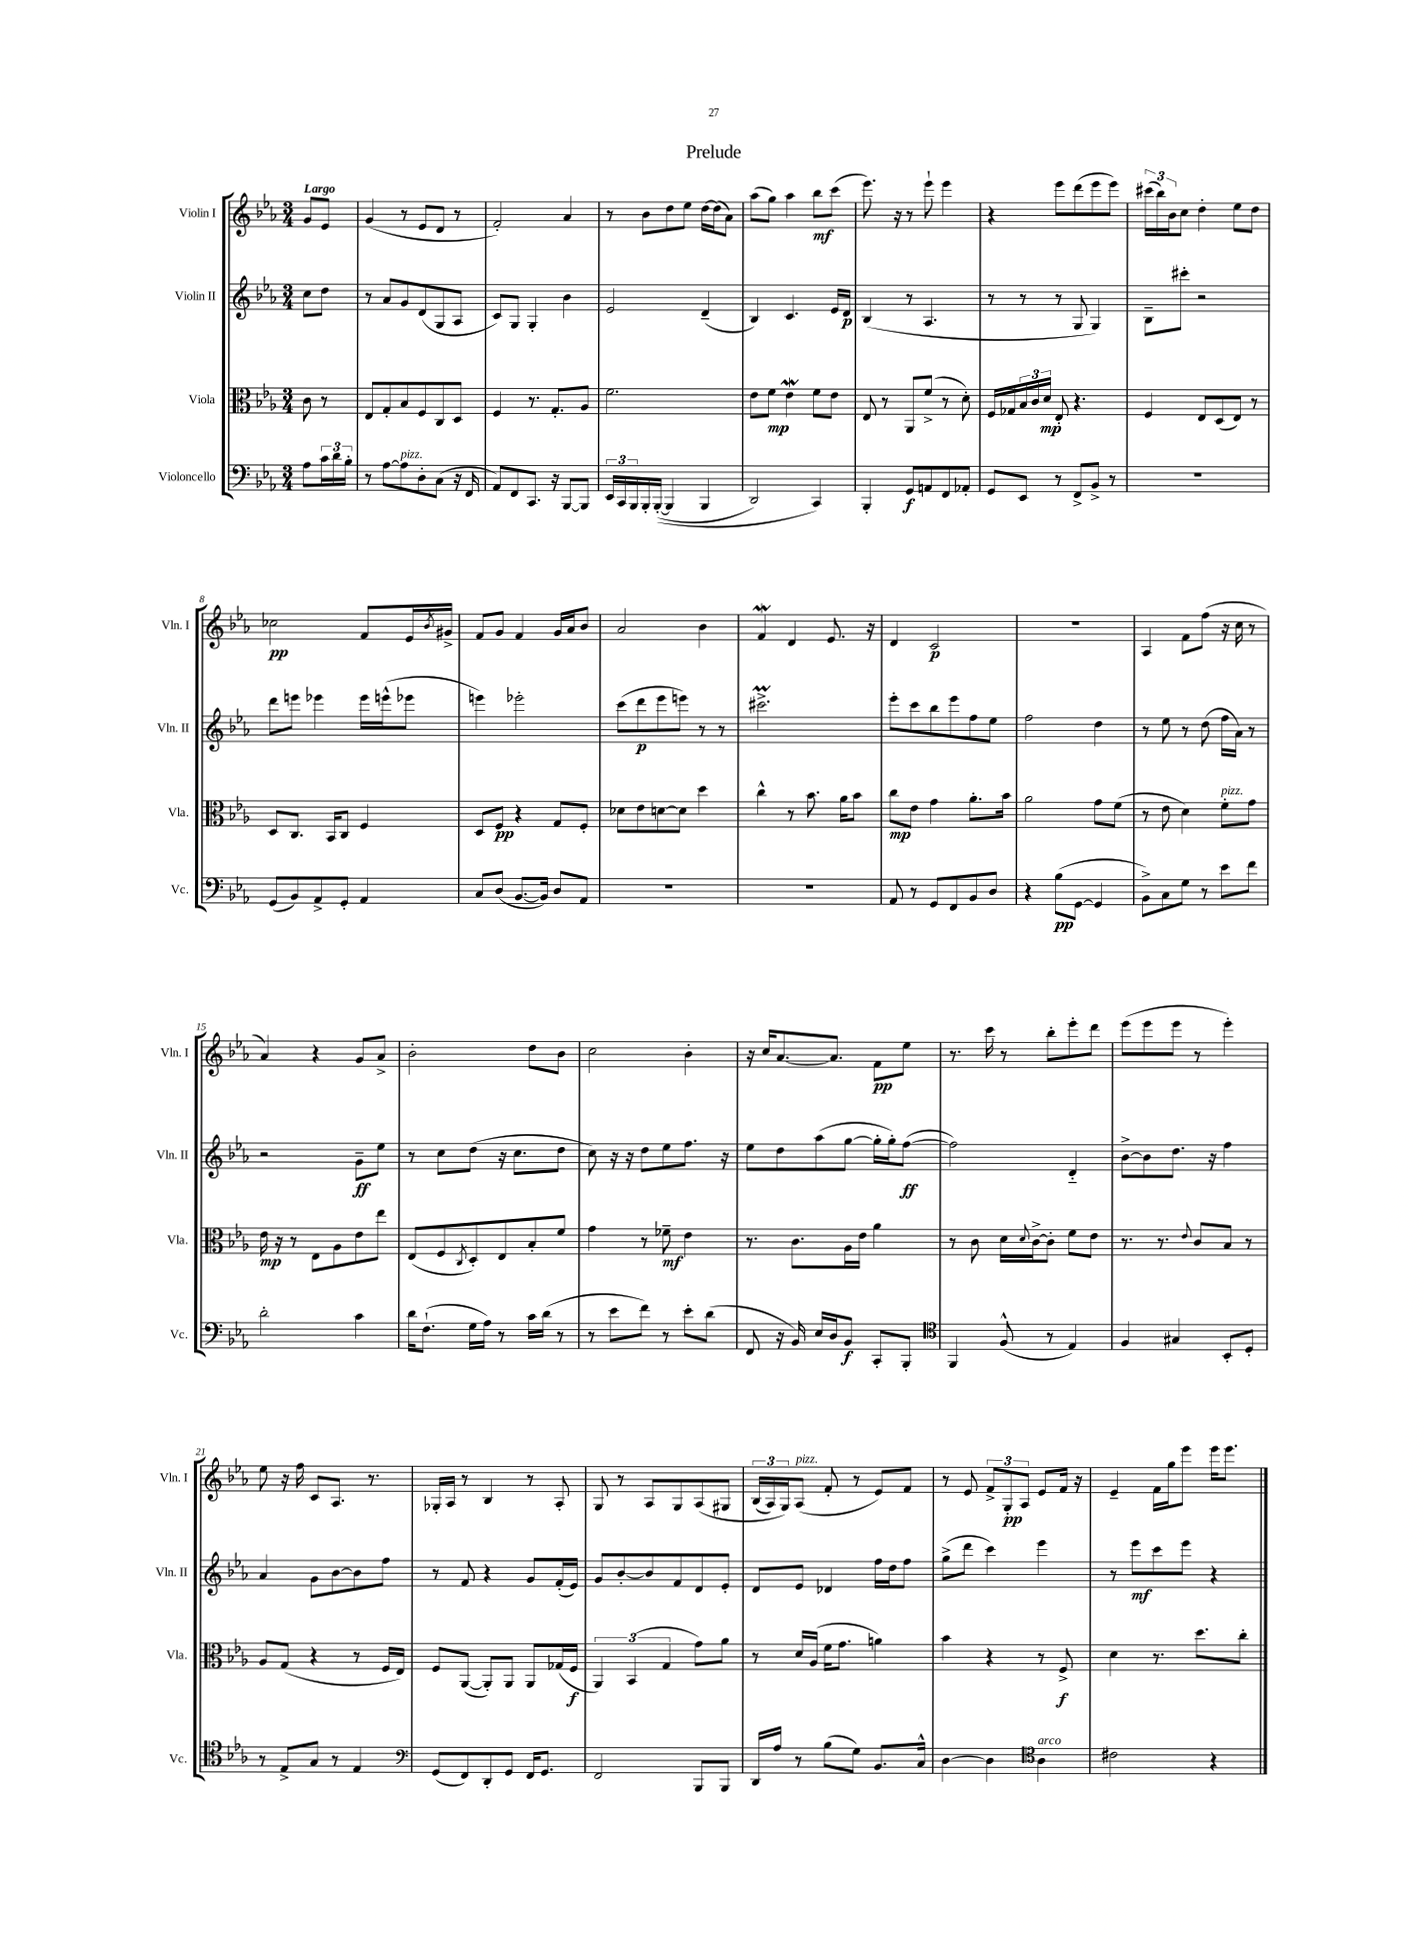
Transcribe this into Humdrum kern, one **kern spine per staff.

**kern	**dynam	**kern	**dynam	**kern	**dynam	**kern	**dynam
*part4	*part4	*part3	*part3	*part2	*part2	*part1	*part1
*staff4	*staff4	*staff3	*staff3	*staff2	*staff2	*staff1	*staff1
*I"Violoncello	*	*I"Viola	*	*I"Violin II	*	*I"Violin I	*
*I'Vc.	*	*I'Vla.	*	*I'Vln. II	*	*I'Vln. I	*
*clefF4	*	*clefC3	*	*clefG2	*	*clefG2	*
*k[b-e-a-]	*	*k[b-e-a-]	*	*k[b-e-a-]	*	*k[b-e-a-]	*
*M3/4	*	*M3/4	*	*M3/4	*	*M3/4	*
=	=	=	=	=	=	=	=
!	!	!	!	!	!	!LO:TX:a:B:t=Largo	!
8A-\L	.	8c\	.	8cc\L	.	8g/L	.
24c\L	.	8r	.	8dd\J	.	8e-/J	.
24d\	.	.	.	.	.	.	.
24B-'\JJ	.	.	.	.	.	.	.
=1	=1	=1	=1	=1	=1	=1	=1
8r	.	8E-/L	.	8r	.	(4g/	.
[8A-\L	.	8G'/	.	8a-/L	.	.	.
!LO:TX:a:i:t=pizz.	!	!	!	!	!	!	!
8A-\]	.	8B-/	.	8g/	.	8r	.
8D'\	.	8F/	.	(8d/	.	8e-/L	.
(8C\J	.	8C/	.	8G/	.	8d/J	.
16r	.	8D/J	.	8A-/J	.	8r	.
16FF/	.	.	.	.	.	.	.
=2	=2	=2	=2	=2	=2	=2	=2
8AA-/L)	.	4F/	.	8c/L)	.	2f'/)	.
8FF/	.	.	.	8G/J	.	.	.
8.CC/J	.	8.r	.	4G'/	.	.	.
16r	.	8.G'/L	.	.	.	.	.
[8BBB-/L	.	.	.	4b-\	.	4a-/	.
8BBB-/J]	.	8A-/J	.	.	.	.	.
=3	=3	=3	=3	=3	=3	=3	=3
24EE-/LL	.	2.f\	.	2e-/	.	8r	.
24CC/	.	.	.	.	.	.	.
24BBB-/	.	.	.	.	.	.	.
16BBB-'/	.	.	.	.	.	8b-\L	.
(([16BBB-'/JJ	.	.	.	.	.	.	.
4BBB-/]	.	.	.	.	.	8dd\	.
.	.	.	.	.	.	8ee-\J	.
4BBB-/	.	.	.	(4d~/	.	[16dd\LL	.
.	.	.	.	.	.	(16dd\J]	.
.	.	.	.	.	.	8a-\J)	.
=4	=4	=4	=4	=4	=4	=4	=4
2DD/)	.	8e-\L	.	4B-/)	.	(8aa-\L	.
.	.	8f\J	mp	.	.	8gg\J)	.
.	.	4e-w\	.	4.c/	.	4aa-\	.
4CC/)	.	8f\L	.	.	.	8bb-\L	mf
.	.	8e-\J	.	16e-/LL	.	(8ccc\J	.
.	.	.	.	16d/JJ	p	.	.
=5	=5	=5	=5	=5	=5	=5	=5
4BBB-'/	.	8E-/	.	(4B-/	.	8.eee-\)	.
.	.	8r	.	.	.	.	.
.	.	.	.	.	.	16r	.
8GG/L	f	8AA-/L	.	8r	.	8r	.
8AAn/	.	(8f^/J	.	4.A-/	.	8eee-`\	.
8FF/	.	8r	.	.	.	4eee-\	.
8AA-X'/J	.	8d'\)	.	.	.	.	.
=6	=6	=6	=6	=6	=6	=6	=6
8GG/L	.	16F/LL	.	8r	.	4r	.
.	.	16G-X/	.	.	.	.	.
8EE-/J	.	24B-/	.	8r	.	.	.
.	.	24c/	.	.	.	.	.
.	.	24d/JJ	mp	.	.	.	.
8r	.	8E-'/	.	8r	.	8eee-\L	.
8FF^/L	.	4.r	.	8G/	.	(8ddd\	.
8BB-^/J	.	.	.	4G/)	.	8eee-\	.
8r	.	.	.	.	.	8eee-\J)	.
=7	=7	=7	=7	=7	=7	=7	=7
2.r	.	4F/	.	8B-~\L	.	(24ccc#X\LL	.
.	.	.	.	.	.	24bb-\)	.
.	.	.	.	.	.	24b-\J	.
.	.	.	.	8ccc#X'\J	.	8cc\J	.
.	.	8E-/L	.	2r	.	4dd'\	.
.	.	(8D/	.	.	.	.	.
.	.	8E-/J)	.	.	.	8ee-\L	.
.	.	8r	.	.	.	8dd\J	.
!!LO:LB:g=z
=8	=8	=8	=8	=8	=8	=8	=8
(8GG/L	.	8D/L	.	8ddd\L	.	2cc-X\	pp
8BB-/)	.	8.C/J	.	8eeen\J	.	.	.
8AA-^/	.	.	.	4eee-X\	.	.	.
.	.	16BB-/KL	.	.	.	.	.
8GG'/J	.	8C/J	.	.	.	.	.
4AA-/	.	4F/	.	16eee-\LL	.	8f/L	.
.	.	.	.	(16eeen^^\J	.	.	.
.	.	.	.	8eee-X\J	.	16e-/L	.
.	.	.	.	.	.	8qb-/	.
.	.	.	.	.	.	16g#X^/JJ	.
=9	=9	=9	=9	=9	=9	=9	=9
8C/L	.	8D/L	.	4eeen\)	.	8f/L	.
(8D/J	.	8F/J	pp	.	.	8g/J	.
[8.BB-/L	.	4r	.	2eee-X'\	.	4f/	.
16BB-/Jk])	.	.	.	.	.	.	.
8D/L	.	8G/L	.	.	.	16g/LL	.
.	.	.	.	.	.	16a-/J	.
8AA-/J	.	8F'/J	.	.	.	8b-/J	.
=10	=10	=10	=10	=10	=10	=10	=10
2.r	.	8d-X\L	.	(8ccc\L	.	2a-/	.
.	.	8e-\	.	8ddd\	p	.	.
.	.	[8dn\	.	8eee-\	.	.	.
.	.	8d\J]	.	8eeen\J)	.	.	.
.	.	4dd\	.	8r	.	4b-\	.
.	.	.	.	8r	.	.	.
=11	=11	=11	=11	=11	=11	=11	=11
2.r	.	4cc^^\	.	2.ccc#Xm^\	.	4fW/	.
.	.	8r	.	.	.	4d/	.
.	.	8.b-\	.	.	.	.	.
.	.	.	.	.	.	8.e-/	.
.	.	16a-\KL	.	.	.	.	.
.	.	8b-\J	.	.	.	.	.
.	.	.	.	.	.	16r	.
=12	=12	=12	=12	=12	=12	=12	=12
8AA-/	.	8cc\L	mp	8eee-'\L	.	4d/	.
8r	.	8e-\J	.	8ccc\	.	.	.
8GG/L	.	4g\	.	8bb-\	.	2c/	p
8FF/	.	.	.	8eee-\	.	.	.
8BB-/	.	8.a-'\L	.	8ff\	.	.	.
8D/J	.	.	.	8ee-\J	.	.	.
.	.	16b-\Jk	.	.	.	.	.
=13	=13	=13	=13	=13	=13	=13	=13
4r	.	2a-\	.	2ff\	.	2.r	.
(8B-\L	pp	.	.	.	.	.	.
[8GG\J	.	.	.	.	.	.	.
4GG/]	.	8g\L	.	4dd\	.	.	.
.	.	(8f\J	.	.	.	.	.
=14	=14	=14	=14	=14	=14	=14	=14
8BB-^\L)	.	8r	.	8r	.	4A-/	.
8C\	.	8e-\	.	8ee-\	.	.	.
8G\J	.	4d\)	.	8r	.	8f\L	.
8r	.	.	.	(8dd\	.	(8ff\J	.
!	!	!LO:TX:a:i:t=pizz.	!	!	!	!	!
8e-\L	.	8f'\L	.	16ff\LL	.	16r	.
.	.	.	.	16a-\JJ)	.	16cc\	.
8f\J	.	8g\J	.	8r	.	8r	.
!!LO:LB:g=z
=15	=15	=15	=15	=15	=15	=15	=15
2d'\	.	16e-\	mp	2r	.	4a-/)	.
.	.	16r	.	.	.	.	.
.	.	8r	.	.	.	.	.
.	.	8E-\L	.	.	.	4r	.
.	.	8A-\	.	.	.	.	.
4c\	.	8e-\	.	8g~\L	ff	8g/L	.
.	.	8ee-\J	.	8ee-\J	.	8a-^/J	.
=16	=16	=16	=16	=16	=16	=16	=16
16d\KL	.	(8E-/L	.	8r	.	2b-'\	.
(8.F`\J	.	.	.	.	.	.	.
.	.	8F/	.	8cc\L	.	.	.
.	.	8qC/	.	.	.	.	.
16G\LL	.	8D'/)	.	(8dd\J	.	.	.
16A-\JJ)	.	.	.	.	.	.	.
8r	.	8E-/	.	16r	.	.	.
.	.	.	.	8.cc\L	.	.	.
16c\LL	.	8B-'/	.	.	.	8dd\L	.
(16d\JJ	.	.	.	.	.	.	.
8r	.	8f/J	.	8dd\J	.	8b-\J	.
=17	=17	=17	=17	=17	=17	=17	=17
8r	.	4g\	.	8cc\)	.	2cc\	.
8e-\L	.	.	.	16r	.	.	.
.	.	.	.	16r	.	.	.
8f\J)	.	8r	.	8dd\L	.	.	.
8r	.	8f-X~\	mf	8ee-\	.	.	.
8e-'\L	.	4e-\	.	8.ff\J	.	4b-'\	.
(8d\J	.	.	.	.	.	.	.
.	.	.	.	16r	.	.	.
=18	=18	=18	=18	=18	=18	=18	=18
8FF/	.	8.r	.	8ee-\L	.	16r	.
.	.	.	.	.	.	16cc/KL	.
16r	.	.	.	8dd\	.	[8.a-/	.
16BB-/)	.	8.c\L	.	.	.	.	.
16E-/LL	.	.	.	(8aa-\	.	.	.
16D/J	.	.	.	.	.	8.a-/J]	.
8BB-/J	f	16A-\L	.	[8gg\J	.	.	.
.	.	16e-\JJ	.	.	.	.	.
8CC'/L	.	4a-\	.	16gg'\LL]	.	8f\L	pp
.	.	.	.	16gg'\J)	.	.	.
8BBB-'/J	.	.	.	([8ff\J	ff	8ee-\J	.
=19	=19	=19	=19	=19	=19	=19	=19
*clefC4	*	*	*	*	*	*	*
4FF/	.	8r	.	2ff\])	.	8.r	.
.	.	8c\	.	.	.	.	.
.	.	.	.	.	.	16ccc\	.
(8F^^/	.	16d\LL	.	.	.	8r	.
.	.	8qqd/	.	.	.	.	.
.	.	[16c^\J	.	.	.	.	.
8r	.	8c'\J]	.	.	.	8bb-'\L	.
4E-/)	.	8f\L	.	4d/	.	8eee-'\	.
.	.	8e-\J	.	.	.	8ddd\J	.
=20	=20	=20	=20	=20	=20	=20	=20
4F/	.	8.r	.	[8b-^\L	.	(8eee-\L	.
.	.	.	.	8b-\]	.	8eee-\	.
.	.	8.r	.	.	.	.	.
4G#X/	.	.	.	8.dd\J	.	8eee-\J	.
.	.	8qqe-/	.	.	.	.	.
.	.	8c/L	.	.	.	8r	.
.	.	.	.	16r	.	.	.
8BB-'/L	.	8B-/J	.	4ff\	.	4eee-'\)	.
8D'/J	.	8r	.	.	.	.	.
!!LO:LB:g=z
=21	=21	=21	=21	=21	=21	=21	=21
8r	.	8A-/L	.	4a-/	.	8ee-\	.
8E-^/L	.	(8G/J	.	.	.	16r	.
.	.	.	.	.	.	16ff\	.
8G/J	.	4r	.	8g\L	.	8c/L	.
8r	.	.	.	[8b-\	.	8.A-/J	.
4E-/	.	8r	.	8b-\]	.	.	.
.	.	.	.	.	.	8.r	.
.	.	16F/LL	.	8ff\J	.	.	.
.	.	16E-/JJ)	.	.	.	.	.
=22	=22	=22	=22	=22	=22	=22	=22
*clefF4	*	*	*	*	*	*	*
(8GG/L	.	8F/L	.	8r	.	16G-X'/LL	.
.	.	.	.	.	.	16A-/JJ	.
8FF/)	.	([8AA-/J	.	8f/	.	8r	.
8DD'/	.	8AA-'/L])	.	4r	.	4B-/	.
8GG/J	.	8AA-/J	.	.	.	.	.
16FF/KL	.	8AA-/L	.	8g/L	.	8r	.
8.GG/J	.	.	.	.	.	.	.
.	.	(16G-X/L	.	(16f'/L	.	8A-'/	.
.	.	16F/JJ	f	16e-/JJ)	.	.	.
=23	=23	=23	=23	=23	=23	=23	=23
2FF/	.	6AA-/)	.	8g/L	.	8G/	.
.	.	.	.	[8b-'/	.	8r	.
.	.	(6BB-/	.	.	.	.	.
.	.	.	.	8b-/]	.	8A-/L	.
.	.	6G/	.	.	.	.	.
.	.	.	.	8f/	.	8G/	.
8BBB-/L	.	8g\L)	.	8d/	.	(8A-/	.
8BBB-/J	.	8a-\J	.	8e-'/J	.	8G#X/J	.
=24	=24	=24	=24	=24	=24	=24	=24
16DD/LL	.	8r	.	8d/L	.	(24B-/LL	.
.	.	.	.	.	.	24A-/)	.
16A-/JJ	.	.	.	.	.	.	.
.	.	.	.	.	.	24G/J)	.
!	!	!	!	!	!	!LO:TX:a:i:t=pizz.	!
8r	.	16d/LL	.	8e-/J	.	(8A-/J	.
.	.	(16A-/JJ	.	.	.	.	.
(8B-\L	.	16f\KL	.	4d-X/	.	8f'/	.
.	.	8.g\J	.	.	.	.	.
8G\J)	.	.	.	.	.	8r	.
8.BB-/L	.	4an\)	.	16ff\LL	.	8e-/L)	.
.	.	.	.	16dd\J	.	.	.
.	.	.	.	8ff\J	.	8f/J	.
16C^^/Jk	.	.	.	.	.	.	.
=25	=25	=25	=25	=25	=25	=25	=25
[4D\	.	4b-\	.	(8gg^\L	.	8r	.
.	.	.	.	8ddd\J	.	8e-/	.
4D\]	.	4r	.	4ccc\)	.	12f^/L	.
.	.	.	.	.	.	12G'/	pp
.	.	.	.	.	.	12A-/J	.
*clefC4	*	*	*	*	*	*	*
!LO:TX:a:i:t=arco	!	!	!	!	!	!	!
4A-\	.	8r	.	4eee-\	.	8e-/L	.
.	.	8F^/	f	.	.	16f/Jk	.
.	.	.	.	.	.	16r	.
=26	=26	=26	=26	=26	=26	=26	=26
2c#X\	.	4d\	.	8r	.	4e-~/	.
.	.	.	.	8eee-\L	mf	.	.
.	.	8.r	.	8ccc\	.	16f\LL	.
.	.	.	.	.	.	16gg\J	.
.	.	.	.	8eee-\J	.	8eee-\J	.
.	.	8.dd\L	.	.	.	.	.
4r	.	.	.	4r	.	16eee-\KL	.
.	.	.	.	.	.	8.eee-\J	.
.	.	8cc'\J	.	.	.	.	.
==	==	==	==	==	==	==	==
*-	*-	*-	*-	*-	*-	*-	*-
